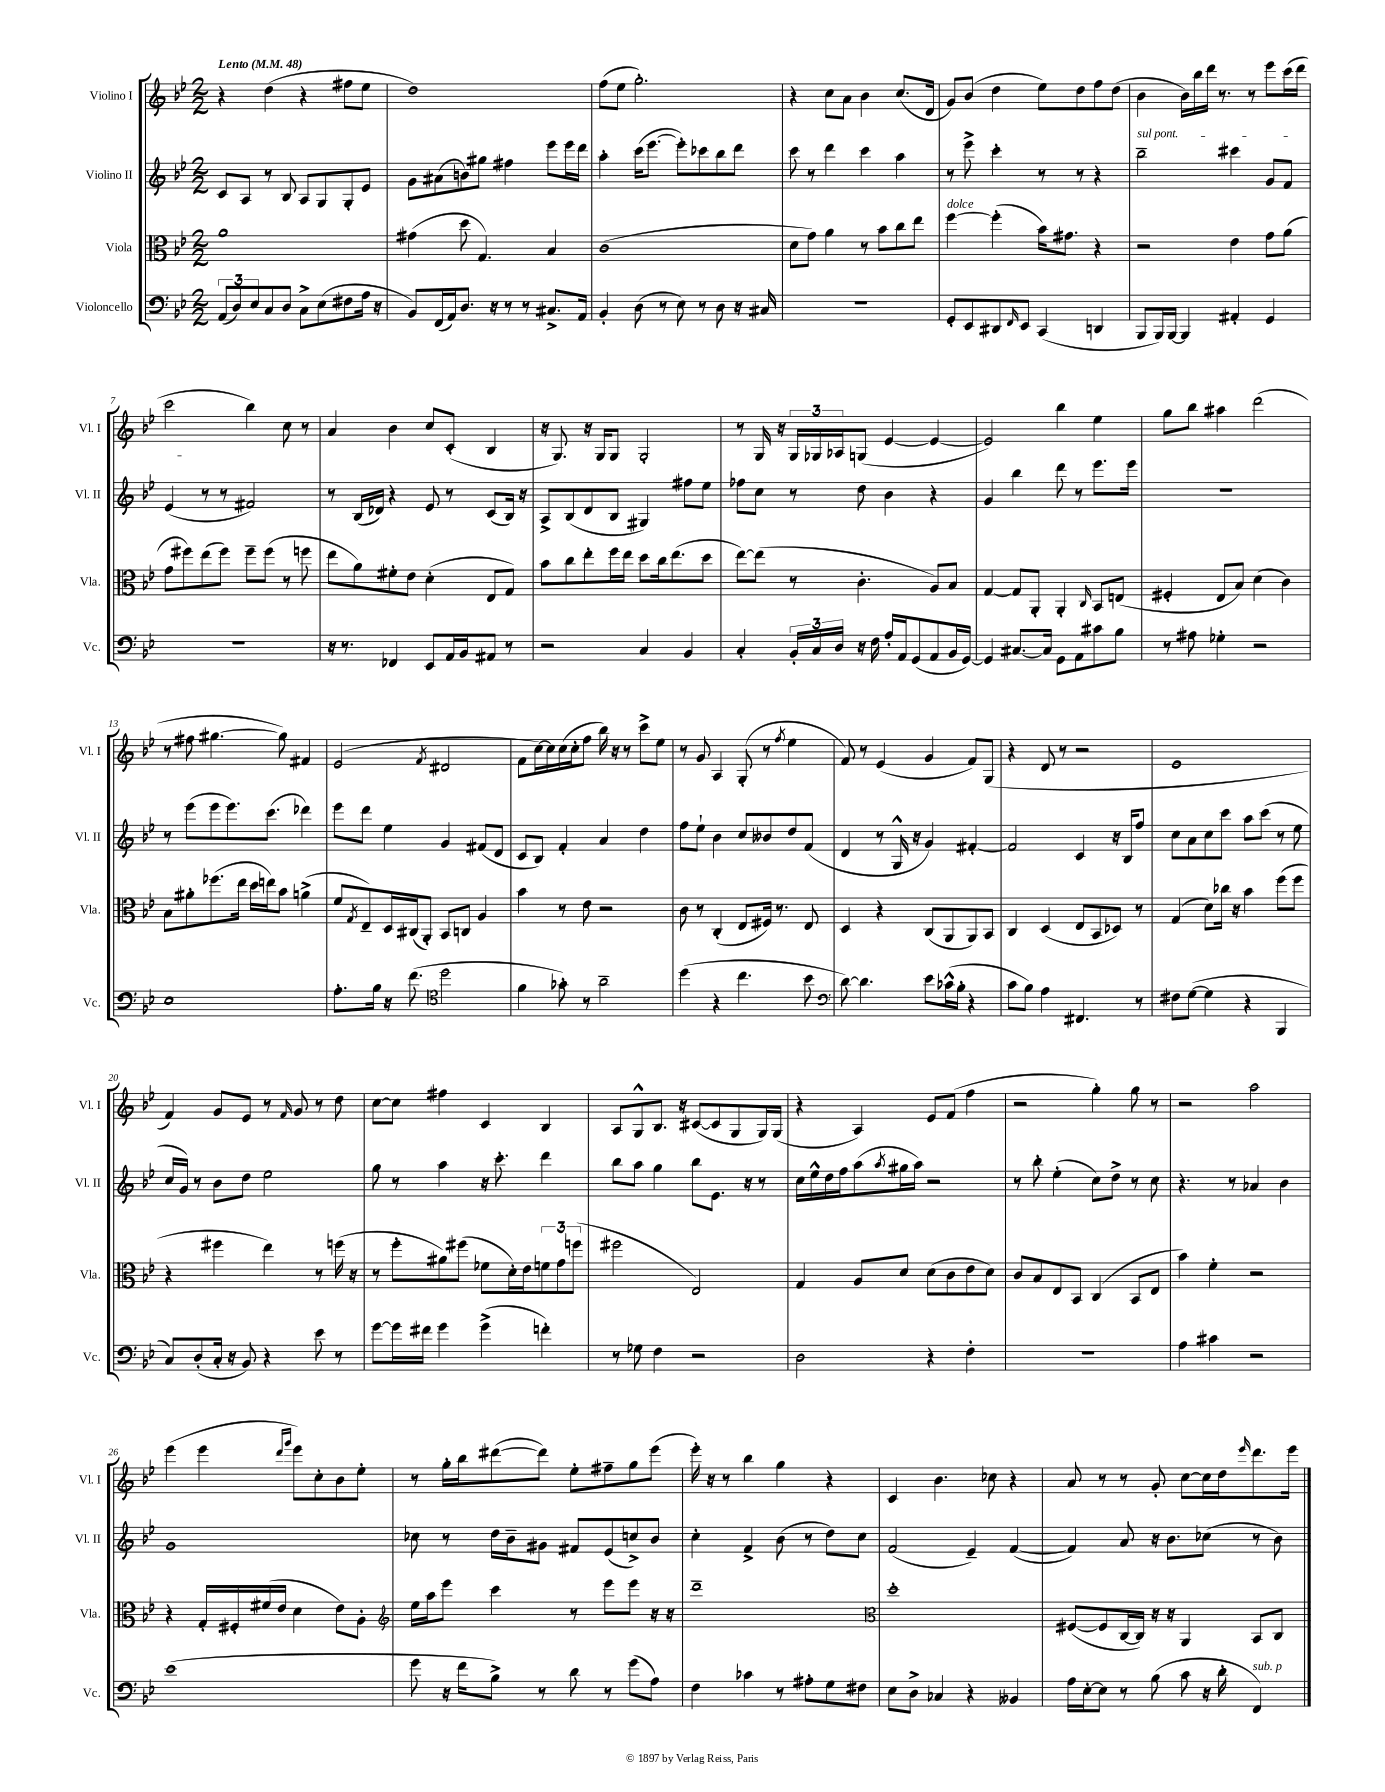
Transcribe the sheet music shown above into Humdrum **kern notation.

**kern	**kern	**kern	**kern
*staff4	*staff3	*staff2	*staff1
*clefF4	*clefC3	*clefG2	*clefG2
*k[b-e-]	*k[b-e-]	*k[b-e-]	*k[b-e-]
*M2/2	*M2/2	*M2/2	*M2/2
*MM48	*MM48	*MM48	*MM48
(12AA	1a	8c	4r
12D)	.	.	.
.	.	8A	.
12E-	.	.	.
8C	.	8r	(4dd
8D	.	8B-	.
8C^	.	8A	4r
(8E-	.	8G	.
8F#	.	8G'	8ff#
16A	.	8e-	8ee-
16r	.	.	.
=	=	=	=
8BB-)	(4g#	8g	1dd)
(16FF	.	(8a#	.
16AA)	.	.	.
8.D	8dd	8b)	.
.	4.G)	8gg#	.
16r	.	.	.
8r	.	4ff#	.
8r	.	.	.
8.C#^	4B-	8eee-	.
.	.	16eee-	.
16AA	.	16ddd	.
=	=	=	=
4BB-'	(1c	4aa'	(8ff
.	.	.	8ee-
(8D	.	(16ccc	2.gg')
.	.	[8.eee-	.
8r	.	.	.
8E-)	.	8eee-'])	.
8r	.	8ccc-	.
8D	.	8bb-	.
16r	.	8ddd	.
16C#	.	.	.
=	=	=	=
1r	8d	8ccc	4r
.	8g)	8r	.
.	4a	4ddd	8cc
.	.	.	8a
.	8r	4ccc	4b-
.	8b-	.	.
.	8cc	4aa	(8.cc
.	8ee-	.	.
.	.	.	16d
=	=	=	=
8GG'	[4ff	8r	8g)
8EE-	.	8eee-^	(8b-
8DD#	(4ff']	4ccc'	4dd
16qqFF	.	.	.
8EE-	.	.	.
(4CC	16b-)	8r	8ee-)
.	8.g#	.	.
.	.	8r	8dd
4DD	4r	4r	8ff
.	.	.	(8dd
=	=	=	=
8BBB-	2r	2bb-~	4b-
16BBB-)	.	.	.
[16BBB-	.	.	.
4BBB-]	.	.	16b-)
.	.	.	16bb-
.	.	.	16ddd
.	.	.	8.r
4AA#'	4e-	4ccc#	.
.	.	.	8r
4GG	8g	8g	8eee-
.	(8a	8f	(16ccc
.	.	.	16ddd
=	=	=	=
1r	8g	(4e-	2ccc
.	8ff#)	.	.
.	(8ee-	8r	.
.	8ff#)	8r	.
.	8ff#~	2f#)	4bb-)
.	(8ff#	.	.
.	8r	.	8cc
.	8ff	.	8r
=	=	=	=
16r	8ee-	8r	4a
8.r	.	.	.
.	8a)	(16B-	.
.	.	16d-)	.
4FF-	8f#'	4r	4b-
.	8e-	.	.
8EE-	(4d'	8e-	8cc
16AA	.	8r	(8c'
16BB-	.	.	.
8AA#	8E-	(8c	4B-
8r	8G)	16B-)	.
.	.	16r	.
=	=	=	=
2r	8b-	8A^	16r
.	.	.	8.G)
.	8cc	(8B-	.
.	8ee-'	8d	16r
.	.	.	16G
.	16ff	8B-	8G
.	16ee-	.	.
4C	8dd	4G#)	2G'
.	16cc	.	.
.	(8.ee-	.	.
4BB-	.	8ff#	.
.	8dd	8ee-	.
=	=	=	=
4C'	[8ee-)	8ff-	8r
.	(8ee-]	8cc	16G
.	.	.	16r
24BB-'	8r	8r	24G
24C	.	.	24G-
24D	.	.	24A-
16r	4.c'	8dd	(8G
16F	.	.	.
16A'	.	4b-	[4e-
16AA	.	.	.
(8GG	.	.	.
8AA	8A)	4r	4e-_
16BB-	8B-	.	.
[16GG)	.	.	.
=	=	=	=
4GG]	[4G	4g	2e-])
[8.C#	8G]	4bb-	.
.	8AA'	.	.
16C#]	.	.	.
8GG	4AA'	8ddd	4bb-
8AA	.	8r	.
.	16qqC	.	.
8c#	8BB-	8.eee-	4ee-
8B-	(8E	.	.
.	.	16eee-	.
=	=	=	=
8r	4F#'	1r	8gg
8A#	.	.	8bb-
4G-'	8E-	.	4aa#
.	8B-)	.	.
2r	(4d	.	(2ddd
.	4c)	.	.
=	=	=	=
1E-	8B-	8r	8r
.	8a#'	(8eee-	8ff#
.	(8.ff-	8eee-	[4.gg#
.	.	8.eee-)	.
.	16ee-	.	.
.	16dd	.	.
.	16ee)	(8.ccc	.
.	8b-	.	8gg#])
.	(4a^	4ddd-)	4f#
=	=	=	=
8.A'	8f	8eee-	(2e-
.	8qG	.	.
.	8E-~)	8ddd	.
16B-	.	.	.
16r	16D	4ee-	.
(8.f	(16C#	.	.
.	8AA')	.	.
*clefC4	*	*	*
.	.	.	8qf
2dd	8BB-	4g	2d#
.	8C	.	.
.	4A	(8f#	.
.	.	8d	.
=	=	=	=
4f	4b-	8c	8f
.	.	8B-)	[16cc)
.	.	.	16cc]
8g-')	8r	4f'	(16cc
.	.	.	16cc'
8r	8e-	.	8ff
2a~	2r	4a	16bb-)
.	.	.	16r
.	.	.	8r
.	.	4dd	8ccc^
.	.	.	8ee-
=	=	=	=
(4dd	8c	8ff	8r
.	8r	8ee-`	8g
4r	(4C'	4b-	4A
4.cc	8E-	8cc	(8G'
.	16F#)	8b--	8r
.	8.r	.	.
.	.	.	8qff
.	.	8dd	4ee-
8b-	8E-	(8f	.
=	=	=	=
*clefF4	*	*	*
[8d)	4D	4d	8f)
4.d]	.	.	8r
.	4r	8r	(4e-
.	.	16G^^	.
.	.	16r	.
8e-	(8C	4g)	4g
(16c-^^	8AA	.	.
16B-'	.	.	.
4r	8AA)	[4f#'	8f)
.	8BB-	.	(8G
=	=	=	=
8c	4C	2f#]	4r
8B-)	.	.	.
4A	(4D	.	8d
.	.	.	8r
4.FF#	8E-	4c	2r
.	8BB-	.	.
.	8D-)	16r	.
.	.	16B-	.
8r	8r	8ff	.
=	=	=	=
8F#	(4G	8cc	1e-
([8G	.	8a	.
4G]	8d)	8cc	.
.	16cc-	8ccc	.
.	16r	.	.
4r	4b-	8aa	.
.	.	(8ccc	.
4BBB-	(8ff	8r	.
.	8ff	8ee-	.
=	=	=	=
8C)	4r	16cc	4f)
.	.	16g)	.
(8D'	.	8r	.
16C'	4ff#	8b-	8g
16r	.	.	.
8BB-)	.	8dd	8e-
4r	4ee-)	2ee-	8r
.	.	.	16qqf
.	.	.	8g
8e-	8r	.	8r
8r	(16ff	.	8dd
.	16r	.	.
=	=	=	=
[8g	8r	8gg	[8cc
16g]	8ff'	8r	8cc]
16f#	.	.	.
4g	8a#)	4aa	4ff#
.	(8ff#	.	.
(4g^	8f-	16r	4c
.	.	8.ccc'	.
.	16d')	.	.
.	16e-	.	.
4f')	12f	4ddd	4B-
.	12g	.	.
.	(12ff	.	.
=	=	=	=
8r	2ff#	8bb-	8A
8G-	.	8aa	8G^^
4F	.	4gg	8.B-
.	.	.	16r
2r	2E-)	8bb-	([8c#
.	.	8.e-	8c#]
.	.	.	8G
.	.	16r	.
.	.	8r	16G)
.	.	.	(16G
=	=	=	=
2D	4G	16cc	4r
.	.	16ee-^^	.
.	.	16dd	.
.	.	16ff	.
.	8A	(8aa	4A)
.	.	8qaa	.
.	8d	16gg#	.
.	.	16aa)	.
4r	(8d	2r	8e-
.	8c	.	(8f
4F'	8e-	.	4ff
.	8d)	.	.
=	=	=	=
1r	8c	8r	2r
.	8B-	8bb-'	.
.	8E-	(4ee-'	.
.	8BB-	.	.
.	(4C	8cc)	4gg')
.	.	8dd^	.
.	8BB-	8r	8gg
.	8E-	8cc	8r
=	=	=	=
4A	4b-)	4.r	2r
4c#	4f'	.	.
.	.	8r	.
2r	2r	4a-	2aa
.	.	4b-	.
=	=	=	=
(1e-	4r	1g	(4eee-
.	16G'	.	4eee-
.	16F#'	.	.
.	(16f#	.	.
.	16e-	.	.
.	.	.	16qqddd
.	.	.	16qqggg
.	4d	.	8eee-)
.	.	.	8cc'
.	8e-)	.	8b-
.	8A'	.	8ee-'
=	=	=	=
*	*clefG2	*	*
8g	16ee-	8cc-	8r
.	16aa	.	.
16r	8eee-	8r	16gg'
16f	.	.	16bb-
8B-^)	4ccc	16dd	([8ddd#
.	.	16b-~	.
8r	.	8g#	8ddd#])
8d	8r	8f#	8ee-'
8r	8eee-	(8e-	8ff#~
(8g	8eee-	8cc^)	8gg
8A)	16r	8b-	(8eee-
.	16r	.	.
=	=	=	=
4F	1ddd~	4cc'	16eee-')
.	.	.	16r
.	.	.	8r
4c-	.	4f^	4bb-
8r	.	(8b-	4gg
8A#'	.	8r	.
8G	.	8dd)	4r
8F#	.	8cc	.
=	=	=	=
*	*clefC3	*	*
8E-	1dd'	(2f	4c
8D^	.	.	.
4C-	.	.	4.b-
4r	.	4e-~)	.
.	.	.	8cc-
4BB--	.	([4f	4r
=	=	=	=
16A	([8F#	4f])	8a
[16E-'	.	.	.
8E-]	8F#]	.	8r
8r	[16C	8a	8r
.	16C])	.	.
(8B-	16r	16r	8g'
.	16r	8.b-	.
8c	4AA	.	[8cc
16r	.	(8cc-	16cc]
16d'	.	.	16dd
.	.	.	16qqeee-
4FF)	8BB-	8r	8.ddd
.	8C	8b-)	.
.	.	.	16eee-
==	==	==	==
*-	*-	*-	*-
